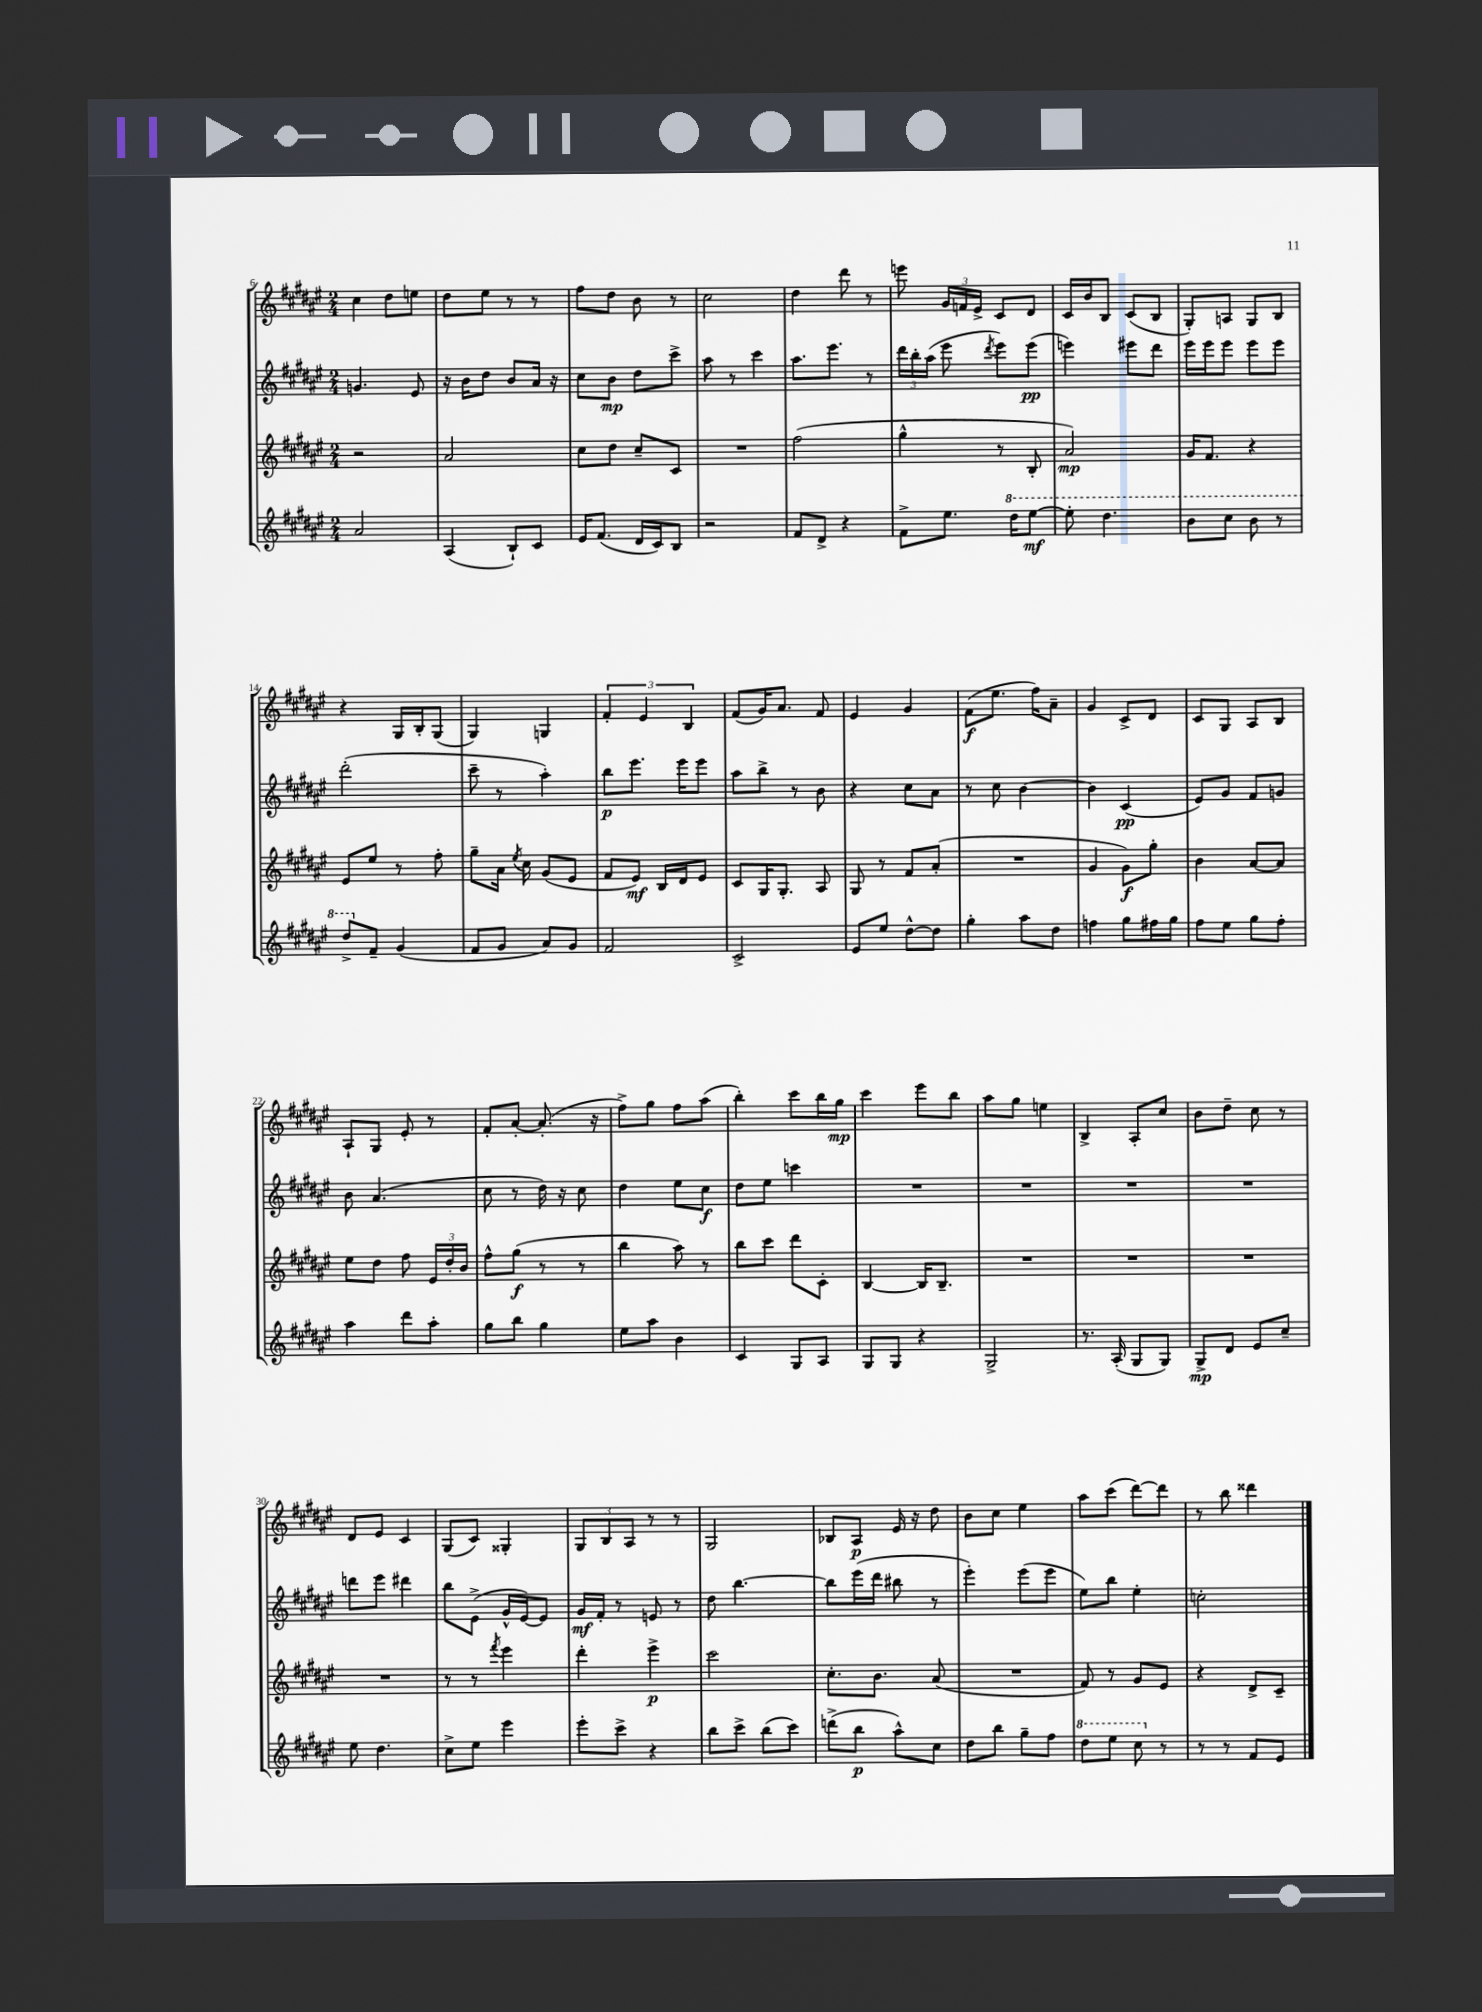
<<
\new StaffGroup <<
\new Staff = "s0" {
    \clef treble \key fis \major \numericTimeSignature \time 2/4
    \autoBeamOff cis''4 dis''8[ e''8] |
    dis''8[ eis''8] r8 r8 |
    fis''8[ dis''8] b'8 r8 |
    cis''2 |
    dis''4 dis'''8 r8 |
    e'''8 \tuplet 3/2 { gis'16[ f'16 eis'16]-> } cis'8[ dis'8] |
    cis'16[ b'16 b8] cis'8[( b8] |
    gis8[-.) a8] gis8[ b8] |
    r4 gis16[ b16-. gis8]( |
    gis4) g4 |
    \tuplet 3/2 { fis'4-. eis'4 b4 } |
    fis'8[( gis'16) ais'8.] fis'8 |
    eis'4 gis'4 |
    fis'8[\f( eis''8.] fis''16[) ais'8]-- |
    gis'4 cis'8[-> dis'8] |
    cis'8[ gis8] ais8[ b8] |
    ais8[-! gis8] eis'8-. r8 |
    fis'8[-. ais'8]~-. ais'8.-.( r16 |
    fis''8[->) gis''8] fis''8[ ais''8]( |
    b''4-.) cis'''8[ b''16 gis''16]\mp |
    cis'''4 eis'''8[ b''8] |
    ais''8[ gis''8] e''4 |
    b4-> ais8[-. cis''8] |
    b'8[ dis''8]-- cis''8 r8 |
    dis'8[ eis'8] cis'4 |
    gis8[( cis'8]) gisis4-. |
    \tuplet 3/2 { gis8[ b8 ais8] } r8 r8 |
    gis2 |
    bes8[ ais8]\p eis'16 r16 dis''8 |
    b'8[ cis''8] eis''4 |
    ais''8[ cis'''8]( dis'''8[~) dis'''8] |
    r8 b''8 disis'''4 \bar "|." |
}
\new Staff = "s1" {
    \clef treble \key fis \major \numericTimeSignature \time 2/4
    \autoBeamOff g'4. eis'8 |
    r16 b'16[ dis''8] b'8[ ais'16] r16 |
    cis''8[ b'8]\mp dis''8[ cis'''8]-> |
    ais''8 r8 cis'''4 |
    ais''8.[ eis'''8.] r8 |
    \tuplet 3/2 { dis'''16[ b''16-. ais''16]( } eis'''8 \acciaccatura { dis'''8 } eis'''8[) eis'''8]\pp( |
    e'''4) eis'''8[ dis'''8] |
    eis'''16[ eis'''16 eis'''8] eis'''8[ eis'''8] |
    dis'''2-.( |
    cis'''8-- r8 ais''4-.) |
    b''8[\p eis'''8.] eis'''16[ eis'''8] |
    ais''8[ b''8]-> r8 b'8 |
    r4 cis''8[ ais'8] |
    r8 cis''8 b'4~ |
    b'4 cis'4\pp( |
    eis'8[) gis'8] fis'8[ g'8] |
    b'8 ais'4.( |
    cis''8 r8 dis''16) r16 cis''8 |
    dis''4 eis''8[ cis''8]\f |
    dis''8[ eis''8] c'''4 |
    R2 |
    R2 |
    R2 |
    R2 |
    d'''8[ eis'''8] dis'''4 |
    b''8[ eis'8]->( gis'16[-^ eis'16~) eis'8] |
    gis'16[\mf fis'16]-. r8 e'8 r8 |
    dis''8 b''4.~ |
    b''8[ eis'''16( dis'''16] bis''8 r8 |
    eis'''4-.) eis'''8[( eis'''8] |
    eis''8[) b''8] eis''4-. |
    c''2-. \bar "|." |
}
\new Staff = "s2" {
    \clef treble \key fis \major \numericTimeSignature \time 2/4
    \autoBeamOff r2 |
    ais'2 |
    cis''8[ dis''8] cis''8[-- cis'8] |
    R2 |
    fis''2( |
    gis''4-^ r8 b8-. |
    ais'2\mp) |
    gis'16[ fis'8.] r4 |
    eis'8[ eis''8] r8 fis''8-. |
    gis''8[-- ais'16] \acciaccatura { eis''8 } cis''16 gis'8[( eis'8] |
    fis'8[ eis'8]\mf) b16[ dis'16 eis'8] |
    cis'8[ gis16 gis8.]-. ais8 |
    gis8 r8 fis'8[ ais'8]-.( |
    R2 |
    gis'4 gis'8[\f) gis''8]-. |
    b'4 ais'8[~ ais'8] |
    eis''8[ dis''8] fis''8 \tuplet 3/2 { eis'16[ dis''16-. b'16] } |
    fis''8[-^ gis''8]\f( r8 r8 |
    b''4 ais''8) r8 |
    b''8[ cis'''8] dis'''8[ cis'8]-. |
    b4~ b16[ b8.]-- |
    R2 |
    R2 |
    R2 |
    R2 |
    r8 r8 \acciaccatura { fis'''8 } eis'''4 |
    dis'''4-. eis'''4->\p |
    cis'''2 |
    cis''8.[-. b'8.] ais'8( |
    R2 |
    fis'8) r8 gis'8[ eis'8] |
    r4 dis'8[-> cis'8]-- \bar "|." |
}
\new Staff = "s3" {
    \clef treble \key fis \major \numericTimeSignature \time 2/4
    \autoBeamOff ais'2 |
    ais4( b8[-!) cis'8] |
    eis'16[ fis'8.]( dis'16[ cis'16) b8] |
    r2 |
    fis'8[ dis'8]-> r4 |
    fis'8[-> eis''8.] \ottava #1 dis'''16[ eis'''8]~\mf |
    eis'''8-. dis'''4. |
    b''8[ cis'''8] b''8 r8 |
    dis'''8[-> \ottava #0 fis'8]-- gis'4( |
    fis'8[ gis'8] ais'8[) gis'8] |
    fis'2 |
    cis'2-> |
    eis'8[ eis''8] dis''8[~-^ dis''8] |
    gis''4-. ais''8[ dis''8] |
    f''4 gis''8[ fis''16 gis''16] |
    fis''8[ eis''8] gis''8[ fis''8]-. |
    ais''4 dis'''8[ ais''8]-. |
    gis''8[ b''8] gis''4 |
    eis''8[ ais''8] b'4 |
    cis'4 gis8[ ais8] |
    gis8[ gis8] r4 |
    gis2-> |
    r8. ais16-.( gis8[ gis8]) |
    gis8[->\mp dis'8] eis'8[ cis''8]-- |
    eis''8 dis''4. |
    cis''8[-> eis''8] eis'''4 |
    eis'''8[-. cis'''8]-> r4 |
    b''8[ cis'''8]-> b''8[( cis'''8]) |
    d'''8[->( b''8]\p ais''8[-^) cis''8] |
    dis''8[ b''8] gis''8[-- fis''8] |
    \ottava #1 dis'''8[ eis'''8] cis'''8 \ottava #0 r8 |
    r8 r8 fis'8[ eis'8] \bar "|." |
}
>>
>>
\layout { \context { \Score currentBarNumber = #6 } }
